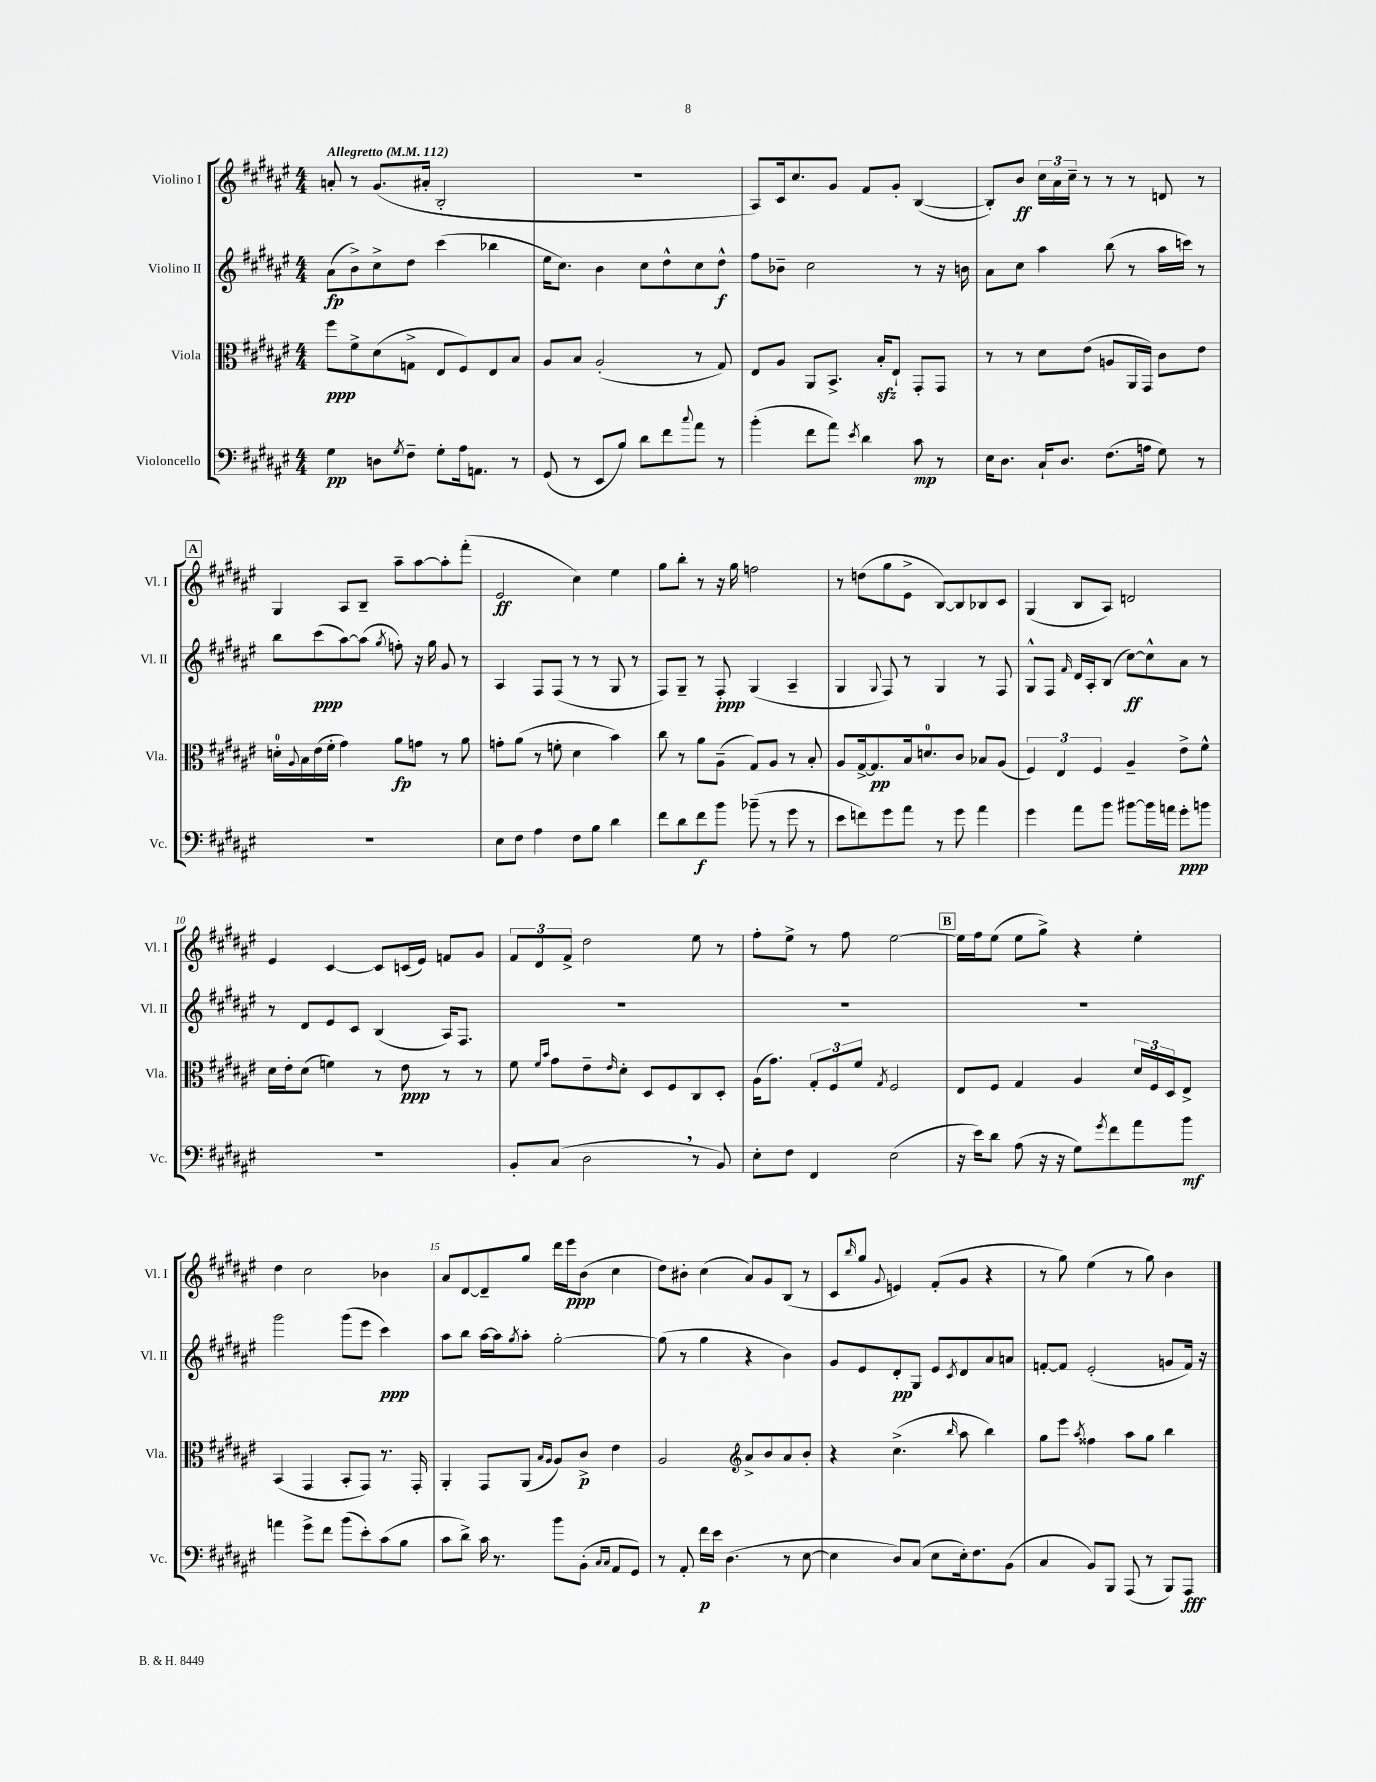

**kern	**kern	**kern	**kern
*staff4	*staff3	*staff2	*staff1
*clefF4	*clefC3	*clefG2	*clefG2
*k[f#c#g#d#a#e#]	*k[f#c#g#d#a#e#]	*k[f#c#g#d#a#e#]	*k[f#c#g#d#a#e#]
*M4/4	*M4/4	*M4/4	*M4/4
*MM112	*MM112	*MM112	*MM112
4G#	8ff#	(8a#	8a'
.	8f#^	8b^)	8r
8D	(8d#	8cc#^	(8.g#
8qG#	.	.	.
8F#~	8G^	8dd#	.
.	.	.	16a#'
8G#'	8E#	(4ccc#	2B'
16A#	8F#)	.	.
8.AA	.	.	.
.	8E#	4bb-	.
8r	8B	.	.
=	=	=	=
(8GG#	8A#	16ee#	1r
.	.	8.cc#)	.
8r	8B	.	.
8EE#	(2A#'	4b	.
8B)	.	.	.
8d#	.	8cc#	.
8f#	.	8dd#^^	.
8qqcc#	.	.	.
8a#	8r	8cc#	.
8r	8G#)	8dd#^^	.
=	=	=	=
(4b'	8E#	8ff#	8A#)
.	8A#	8b-~	16c#
.	.	.	8.cc#
8f#	8AA#	2cc#	.
8a#)	8.BB^	.	8g#
8qe#	.	.	.
4d#	.	.	8f#
.	16B'	.	.
.	8E#`	.	8g#'
8c#	8GG#'	8r	([4B
8r	8GG#	16r	.
.	.	16b	.
=	=	=	=
16E#	8r	8a#	8B'])
8.D#	.	.	.
.	8r	8cc#	8b
16C#`	8d#	4aa#	24cc#
.	.	.	24a#
8.D#	.	.	.
.	.	.	24cc#~
.	(8e#	.	8r
(8.F#	8A	(8bb	8r
.	16AA#	8r	8r
16A	16GG#)	.	.
8G#)	8c#	16aa#	8d
.	.	16ccc)	.
8r	8e#	8r	8r
=	=	=	=
1r	16d'	8bb	4G#
.	8qqA#	.	.
.	16B	.	.
.	(16e#	(8ccc#	.
.	16f#'	.	.
.	4g#)	[8aa#)	8A#
.	.	(8aa#]	8B~
.	.	8qgg#	.
.	8a#	8ff')	8aa#~
.	8g	16r	[8aa#
.	.	16gg#	.
.	8r	8g#	8aa#']
.	8a#	8r	(8fff#'
=	=	=	=
8E#	8g'	4A#	2e#
8F#	(8a#	.	.
4A#	8r	8F#	.
.	8f'	(8F#	.
8F#	4d#	8r	4cc#)
8B	.	8r	.
4d#	4b)	8G#	4ee#
.	.	8r	.
=	=	=	=
8f#	8cc#	8F#)	8gg#
8d#	8r	8G#~	8bb'
8f#	8a#	8r	8r
8b	(8A#~	8F#'	16r
.	.	.	16gg#
(8b-~	8G#)	(4G#	2ff
8r	8A#	.	.
8g#	8r	4A#~	.
8r	8B'	.	.
=	=	=	=
8e#	8A#	4G#	8r
8f)	[16G#^	.	(8dd
.	8.G#]	.	.
.	.	8qqG#	.
8g#	.	8F#)	8gg#
8a#	16B	8r	8e#^
.	8.d	.	.
8r	.	4G#	[8B)
8g#	8c#	.	8B]
4a#	8B-	8r	8B-
.	(8A#	8F#	8c#
=	=	=	=
4g#	6F#)	8G#^^	(4G#
.	.	8F#	.
.	6E#	.	.
.	.	16qqf#	.
8a#	.	16d#	8B
.	.	16A#'	.
.	6F#	.	.
8b	.	(8B	8A#)
[8b#	4A#~	[8cc#)	2d
16b#]	.	8cc#^^]	.
16a	.	.	.
8g#'	8e#^	8a#	.
8b	8f#^^	8r	.
=	=	=	=
1r	16d#	8r	4e#
.	16e#'	.	.
.	(8d#	8d#	.
.	4f)	8e#	[4c#
.	.	8c#	.
.	8r	(4B	8c#]
.	8e#	.	(16c
.	.	.	16e#)
.	8r	16A#)	8f
.	.	8.F#	.
.	8r	.	8g#
=	=	=	=
8BB'	8f#	1r	12f#
.	.	.	12d#
.	16qqf#	.	.
.	16qqb	.	.
(8C#	8g#	.	.
.	.	.	12f#^
2D#	8e#~	.	2dd#
.	16qqe#	.	.
.	8d#'	.	.
.	8D#	.	.
.	8F#	.	.
8r	8C#	.	8ee#
8BB)	8D#'	.	8r
=	=	=	=
8E#'	(16A#	1r	8ff#'
.	8.g#)	.	.
8F#	.	.	8ee#^
4FF#	12G#'	.	8r
.	12F#	.	.
.	.	.	8ff#
.	12f#	.	.
.	8qG#	.	.
(2E#	2F#	.	[2ee#
=	=	=	=
16r	8E#	1r	16ee#]
16e#)	.	.	16ff#
8d#	8F#	.	(8ee#
(8A#	4G#	.	8ee#
16r	.	.	8gg#^)
16r	.	.	.
8G#)	4A#	.	4r
8qg#	.	.	.
8f#	.	.	.
8a#	24d#	.	4ee#'
.	24F#	.	.
.	24D#	.	.
8b	8E#^	.	.
=	=	=	=
4a	(4BB	2ggg#	4dd#
8g#^	4GG#	.	2cc#
8f#	.	.	.
(8b	8BB'	(8ggg#	.
8e#')	8GG#)	8eee#	.
(8c#	8.r	4ccc#)	4b-
8B	.	.	.
.	16GG#'	.	.
=	=	=	=
8c#	4AA#'	8aa#	8a#
8d#^)	.	8bb	[8d#
16c#	8GG#	[16aa#	8d#~]
8.r	.	16aa#]	.
.	.	8qgg#	.
.	(8AA#	8aa#'	8gg#
.	16qqB	.	.
.	16qqA#	.	.
8b	8A#)	[2gg#'	16ddd#
.	.	.	16eee#
(8BB'	8c#^	.	(8b
16qqC#	.	.	.
16qqC#	.	.	.
8AA#	4e#	.	4cc#
8GG#)	.	.	.
=	=	=	=
8r	2A#	(8gg#]	8dd#)
8AA#'	.	8r	8b#'
16f#	.	4gg#	(4cc#
16e#	.	.	.
(4.D#	.	.	.
*	*clefG2	*	*
.	8a#^	4r	8a#)
.	8b	.	8g#
8r	8a#	4b)	(8B
[8E#	8b'	.	8r
=	=	=	=
4E#]	4r	8g#	8c#
.	.	.	16qqbb
.	.	8e#	8gg#
.	.	.	8qqg#
8D#)	(4.cc#^	8d#'	4e)
(8C#	.	8G#	.
8E#	.	8e#	(8f#'
.	16qqbb	8qc#	.
16E#')	8aa#	8d#	8g#
8.F#	.	.	.
.	4bb)	8a#	4r
(8BB	.	8a	.
=	=	=	=
4C#	8gg#	[8f'	8r
.	8eee#	8f]	8gg#)
.	8qaa#	.	.
8BB)	4ff##	(2e#'	(4ee#
8BBB	.	.	.
(8AAA#	8aa#	.	8r
8r	8gg#	.	8gg#)
8BBB)	4bb	8g	4b
8AAA#	.	16f)	.
.	.	16r	.
==	==	==	==
*-	*-	*-	*-
